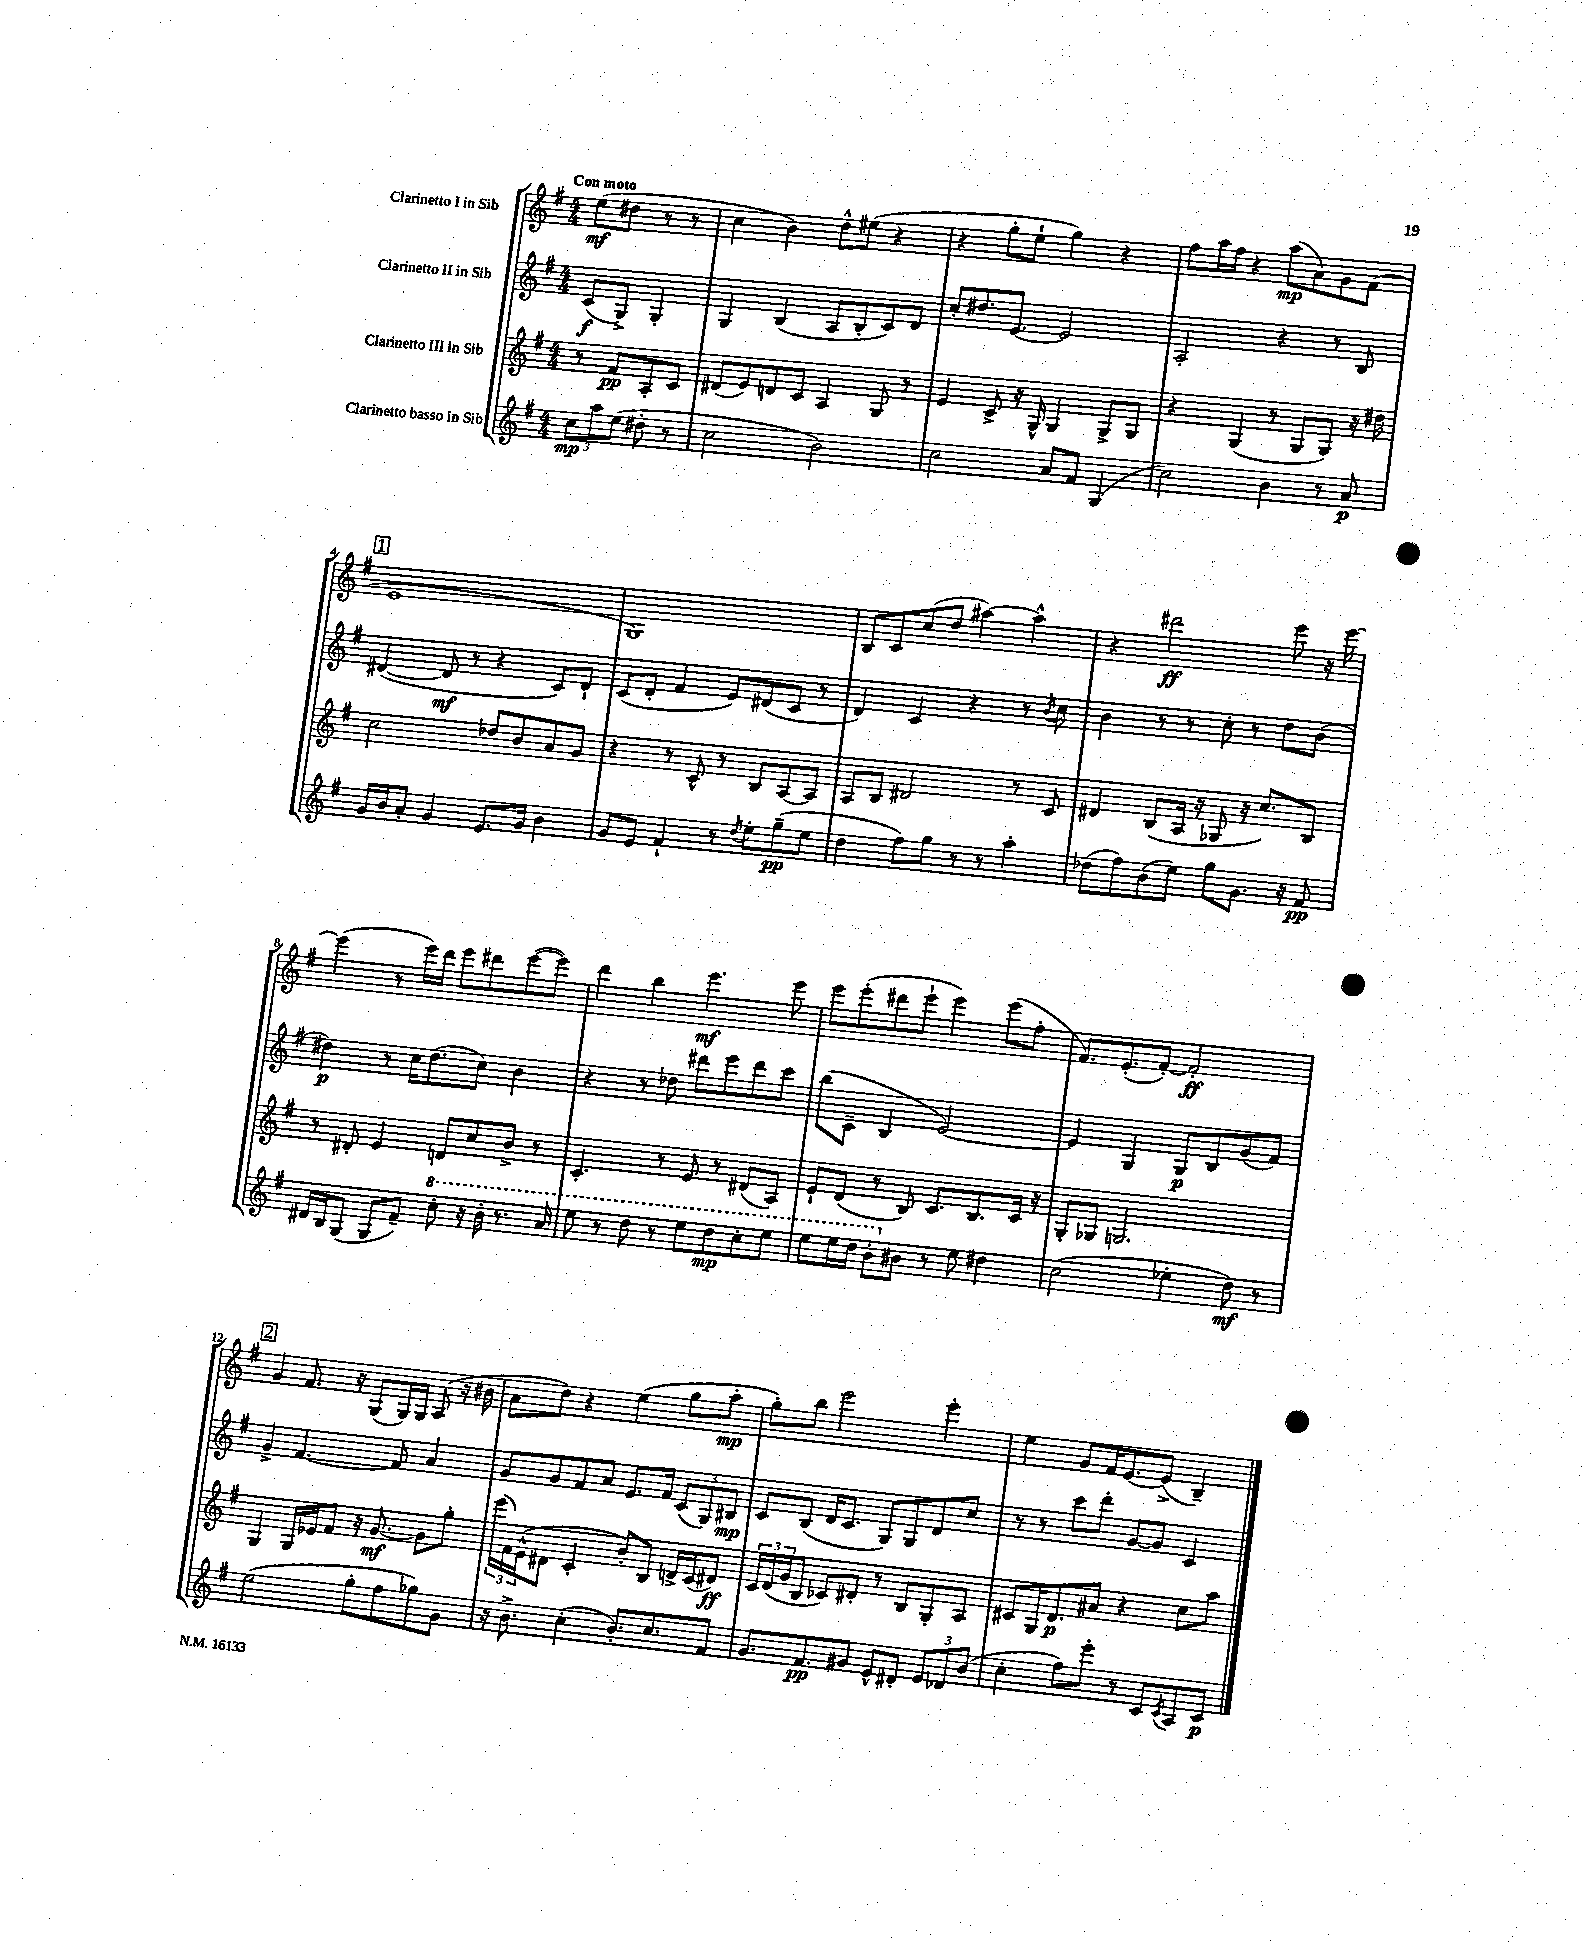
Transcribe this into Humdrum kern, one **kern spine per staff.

**kern	**dynam	**kern	**dynam	**kern	**dynam	**kern	**dynam
*part4	*part4	*part3	*part3	*part2	*part2	*part1	*part1
*staff4	*staff4	*staff3	*staff3	*staff2	*staff2	*staff1	*staff1
*I"Clarinetto basso in Sib	*	*I"Clarinetto III in Sib	*	*I"Clarinetto II in Sib	*	*I"Clarinetto I in Sib	*
*clefG2	*	*clefG2	*	*clefG2	*	*clefG2	*
*k[f#]	*	*k[f#]	*	*k[f#]	*	*k[f#]	*
*M4/4	*	*M4/4	*	*M4/4	*	*M4/4	*
=	=	=	=	=	=	=	=
!	!	!	!	!	!	!LO:TX:a:B:t=Con moto	!
12cc\L	mp	8r	.	(8c/L	f	(8ee\L	mf
12aa\	.	.	.	.	.	.	.
.	.	8f#/L	pp	8G^/J)	.	8dd#X\J	.
(12ee\J	.	.	.	.	.	.	.
8dd#X'\	.	8A'/	.	4G'/	.	8r	.
8r	.	8c/J	.	.	.	8r	.
=1	=1	=1	=1	=1	=1	=1	=1
2cc\	.	(8d#X/L	.	4G/	.	4cc\	.
.	.	8e/)	.	.	.	.	.
.	.	8dn/	.	(4B/	.	4b\)	.
.	.	8c/J	.	.	.	.	.
2b\)	.	4A/	.	8A/L	.	8dd^^\L	.
.	.	.	.	8B'/	.	(8ee#X\J	.
.	.	8G/	.	8c/)	.	4r	.
.	.	8r	.	8d/J	.	.	.
=2	=2	=2	=2	=2	=2	=2	=2
2cc\	.	4e/	.	8cc'/L	.	4r	.
.	.	.	.	8.dd#X/	.	.	.
.	.	8c^/	.	.	.	8gg'\L	.
.	.	.	.	[8.e/J	.	.	.
.	.	16r	.	.	.	8ee`\J	.
.	.	16G^^/	.	.	.	.	.
8a/L	.	4G/	.	2e/]	.	4gg\)	.
8f#/J	.	.	.	.	.	.	.
(4G/	.	8G^/L	.	.	.	4r	.
.	.	8G/J	.	.	.	.	.
=3	=3	=3	=3	=3	=3	=3	=3
2cc\)	.	4r	.	2A'/	.	8ff#\L	.
.	.	.	.	.	.	16aa\L	.
.	.	.	.	.	.	16ff#\JJ	.
.	.	(4G/	.	.	.	4r	.
4b\	.	8r	.	4r	.	(8aa\L	mp
.	.	8G/L	.	.	.	8a\)	.
8r	.	8G/J)	.	8r	.	8g\	.
8a/	p	16r	.	8B/	.	(8f#\J	.
.	.	16dd#X\	.	.	.	.	.
!!LO:LB:g=z
!!LO:REH:place=s1:t=1
=4	=4	=4	=4	=4	=4	=4	=4
16g/LL	.	2cc\	.	([4d#X/	.	1e	.
16b/J	.	.	.	.	.	.	.
8a'/J	.	.	.	.	.	.	.
4g/	.	.	.	8d#/]	mf	.	.
.	.	.	.	8r	.	.	.
8.e/L	.	8dd-X/L	.	4r	.	.	.
.	.	8b/	.	.	.	.	.
16g/Jk	.	.	.	.	.	.	.
4b\	.	8a/	.	8c/L)	.	.	.
.	.	8g/J	.	8d#`/J	.	.	.
=5	=5	=5	=5	=5	=5	=5	=5
8g/L	.	4r	.	(8c/L	.	1G)	.
8e/J	.	.	.	8d'/J	.	.	.
4f#`/	.	8r	.	4f#/	.	.	.
.	.	8c^^/	.	.	.	.	.
8r	.	8r	.	8e/L)	.	.	.
8qdd/	.	.	.	.	.	.	.
8ee'\L	.	8B/L	.	(8d#X/	.	.	.
(8gg~\	pp	[8A/	.	8c/J	.	.	.
8ee\J	.	8A/J]	.	8r	.	.	.
=6	=6	=6	=6	=6	=6	=6	=6
4dd\	.	8A/L	.	4d/)	.	8B/L	.
.	.	8B/J	.	.	.	8c/	.
8ff#\L)	.	2d#X/	.	4c/	.	(8cc/	.
8gg\J	.	.	.	.	.	8dd/J	.
8r	.	.	.	4r	.	[4aa#X\)	.
8r	.	.	.	.	.	.	.
4aa'\	.	8r	.	8r	.	4aa#^^\]	.
.	.	.	.	8qb/	.	.	.
.	.	8c/	.	8cc\	.	.	.
=7	=7	=7	=7	=7	=7	=7	=7
(8dd-X\L	.	4d#X/	.	4b\	.	4r	.
8ff#\)	.	.	.	.	.	.	.
(8b\	.	(8B/L	.	8r	.	2ddd#X\	ff
8ee\J)	.	16A/Jk	.	8r	.	.	.
.	.	16r	.	.	.	.	.
8gg\L	.	8G-X/	.	8cc'\	.	.	.
8.g\J	.	16r	.	8r	.	.	.
.	.	8.cc/L)	.	.	.	.	.
.	.	.	.	8dd\L	.	8eee\	.
16r	.	.	.	.	.	.	.
8f#/	pp	8B/J	.	(8b\J	.	16r	.
.	.	.	.	.	.	[16eee\	.
!!LO:LB:g=z
=8	=8	=8	=8	=8	=8	=8	=8
16d#X/LL	.	8r	.	4dd#X\)	p	(4eee\]	.
16B/J	.	.	.	.	.	.	.
(8G/J	.	8d#X'/	.	.	.	.	.
8G/L	.	4e/	.	8r	.	8r	.
8f#~/J)	.	.	.	16cc\KL	.	16eee\LL)	.
.	.	.	.	(8.dd#\	.	16ddd\JJ	.
*8va	*	*	*	*	*	*	*
8ccc'\	.	8dn/L	.	.	.	8eee\L	.
16r	.	8cc/	.	8cc\J)	.	8ddd#X\	.
16bb'\	.	.	.	.	.	.	.
8.r	.	8b^/J	.	4b\	.	([8eee\	.
.	.	8r	.	.	.	8eee\J])	.
16aa/	.	.	.	.	.	.	.
=9	=9	=9	=9	=9	=9	=9	=9
8eee\	.	4.c'/	.	4r	.	4ddd\	.
8r	.	.	.	.	.	.	.
8ddd\	.	.	.	8r	.	4bb\	.
8r	.	8r	.	8dd-X\	.	.	.
8eee\L	.	8e/	.	8ddd#X\L	.	4.eee\	mf
8ddd\	mp	8r	.	8eee\	.	.	.
8ccc'\	.	(8d#X/L	.	8ddd#\	.	.	.
8eee\J	.	8A/J)	.	8ccc\J	.	8eee\	.
=10	=10	=10	=10	=10	=10	=10	=10
8eee\L	.	8e`/L	.	(8bb\L	.	8eee\L	.
16eee\L	.	(8d/J	.	8c~\J	.	(8eee'\	.
16ddd\JJ	.	.	.	.	.	.	.
8bb'\L	.	8r	.	4B/	.	8ddd#X\	.
*X8va	*	*	*	*	*	*	*
8b#X\J	.	8B/)	.	.	.	8eee`\J	.
8r	.	8.c/L	.	[2e/)	.	4eee\)	.
8ee\	.	.	.	.	.	.	.
.	.	8.B/	.	.	.	.	.
4dd#X\	.	.	.	.	.	(8eee\L	.
.	.	16c/Jk	.	.	.	8ff#'\J	.
.	.	16r	.	.	.	.	.
=11	=11	=11	=11	=11	=11	=11	=11
(2cc\	.	8G'/L	.	4e/]	.	8.f#/L)	.
.	.	8G-X/J	.	.	.	.	.
.	.	.	.	.	.	(8.e'/	.
.	.	2.Gn/	.	4G/	.	.	.
.	.	.	.	.	.	[8f#'/J)	.
4ee-X'\	.	.	.	8G/L	p	2f#'/]	ff
.	.	.	.	8B/	.	.	.
8dd\)	mf	.	.	(8g/	.	.	.
8r	.	.	.	8f#/J)	.	.	.
!!LO:LB:g=z
!!LO:REH:place=s1:t=2
=12	=12	=12	=12	=12	=12	=12	=12
(2ee\	.	4G/	.	4g^/	.	4g/	.
.	.	16G/LL	.	[4.f#/	.	8.f#/	.
.	.	16e-X/J	.	.	.	.	.
.	.	8f#/J	.	.	.	.	.
.	.	.	.	.	.	16r	.
8gg'\L	.	16r	.	.	.	(8G/L	.
.	.	[8.g/	mf	.	.	.	.
8ff#\	.	.	.	8f#/]	.	16G/L)	.
.	.	.	.	.	.	16G/JJ	.
8gg-X\)	.	8g\L]	.	4a/	.	(8A/	.
8g\J	.	8gg'\J	.	.	.	16r	.
.	.	.	.	.	.	16b#X\	.
=13	=13	=13	=13	=13	=13	=13	=13
16r	.	(24eee\LL	.	8g/L	.	8a\L	.
.	.	24f#\)	.	.	.	.	.
8.b^\	.	.	.	.	.	.	.
.	.	(24e^^\J	.	.	.	.	.
.	.	8d#X\J	.	8g/	.	8dd\J)	.
(4cc'\	.	4c'/	.	8f#/	.	4r	.
.	.	.	.	8a/J	.	.	.
8.b'/L)	.	8b'/L)	.	8.e/L	.	(4ee\	.
.	.	8B/J	.	.	.	.	.
8.cc/	.	.	.	16f#/Jk	.	.	.
.	.	16dn^/LL	.	(12c/L	.	8gg\L	.
.	.	(16c/J	.	.	.	.	.
.	.	.	.	12G/)	.	.	.
8f#/J	.	8d#X/J)	ff	.	.	8aa'\J	mp
.	.	.	.	12B#X/J	mp	.	.
=14	=14	=14	=14	=14	=14	=14	=14
8.g/L	.	24c/LL	.	8c/L	.	8gg'\L)	.
.	.	(24d/	.	.	.	.	.
.	.	24g/J	.	.	.	.	.
.	.	8B/J	.	(8B/J	.	8bb\J	.
8.f#/	pp	.	.	.	.	.	.
.	.	8c-X/L)	.	16d/KL	.	2eee\	.
.	.	.	.	8.c/J	.	.	.
8g#X/J	.	8d#X'/J	.	.	.	.	.
8e^^/L	.	8r	.	8G/L)	.	.	.
8d#X'/J	.	8B/L	.	8G/	.	.	.
12e/L	.	8G'/	.	8d/	.	4eee'\	.
12d-X/	.	.	.	.	.	.	.
.	.	8A/J	.	8cc/J	.	.	.
(12b/J	.	.	.	.	.	.	.
=15	=15	=15	=15	=15	=15	=15	=15
4cc'\	.	8c#X/L	.	8r	.	4ee\	.
.	.	16G/K	.	8r	.	.	.
.	.	8.d/	p	.	.	.	.
8ff#\L)	.	.	.	8ccc\L	.	8g/L	.
8eee'\J	.	8a#X/J	.	8ddd'\J	.	16f#/K	.
.	.	.	.	.	.	[8.e/	.
8r	.	4r	.	[8g/L	.	.	.
8c/L	.	.	.	8g/J]	.	(8e^/J]	.
8qc/	.	.	.	.	.	.	.
8A/	.	8cc\L	.	4c/	.	4B~/)	.
8c/J	p	8aa\J	.	.	.	.	.
==	==	==	==	==	==	==	==
*-	*-	*-	*-	*-	*-	*-	*-
